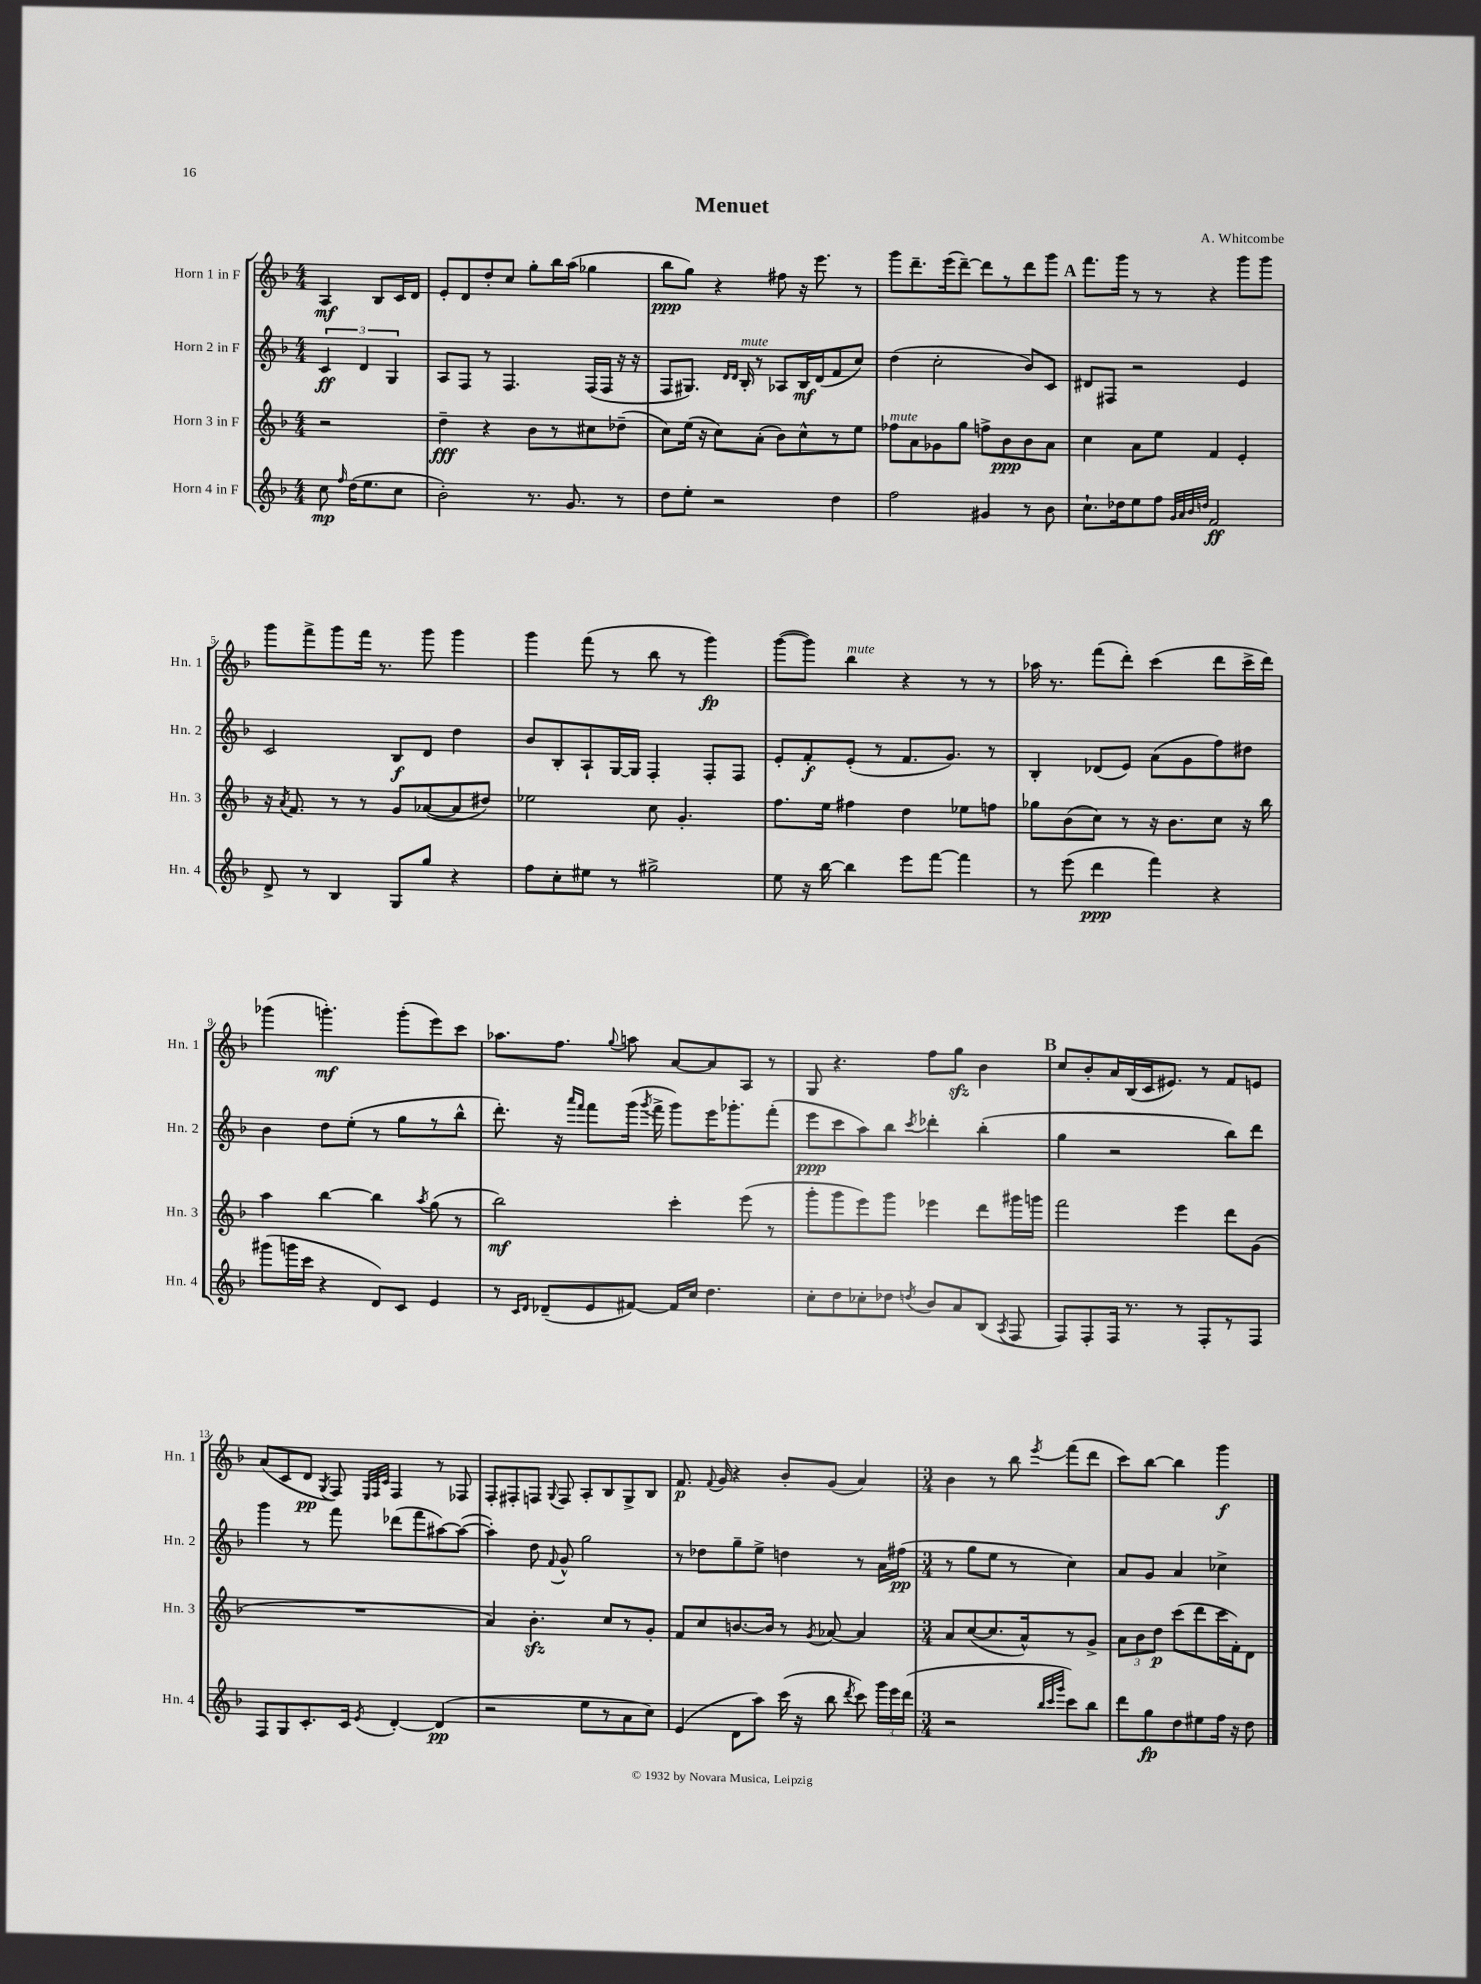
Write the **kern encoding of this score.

**kern	**dynam	**kern	**dynam	**kern	**dynam	**kern	**dynam
*part4	*part4	*part3	*part3	*part2	*part2	*part1	*part1
*staff4	*staff4	*staff3	*staff3	*staff2	*staff2	*staff1	*staff1
*I"Horn 4 in F	*	*I"Horn 3 in F	*	*I"Horn 2 in F	*	*I"Horn 1 in F	*
*I'Hn. 4	*	*I'Hn. 3	*	*I'Hn. 2	*	*I'Hn. 1	*
*clefG2	*	*clefG2	*	*clefG2	*	*clefG2	*
*k[b-]	*	*k[b-]	*	*k[b-]	*	*k[b-]	*
*M4/4	*	*M4/4	*	*M4/4	*	*M4/4	*
=	=	=	=	=	=	=	=
8cc\	mp	2r	.	6c/	ff	4A/	mf
16qqff/	.	.	.	.	.	.	.
(16dd\KL	.	.	.	.	.	.	.
.	.	.	.	6d/	.	.	.
8.ee\	.	.	.	.	.	.	.
.	.	.	.	.	.	8B-/L	.
.	.	.	.	6G/	.	.	.
8cc\J	.	.	.	.	.	16c/L	.
.	.	.	.	.	.	16d/JJ	.
=1	=1	=1	=1	=1	=1	=1	=1
2b-'\)	.	4dd~\	fff	8A/L	.	8e'/L	.
.	.	.	.	8F/J	.	8d/	.
.	.	4r	.	8r	.	8dd'/	.
.	.	.	.	4.F/	.	8cc/J	.
8.r	.	8b-\L	.	.	.	8gg'\L	.
.	.	8r	.	.	.	16bb-\L	.
8.g/	.	.	.	.	.	(16aa\JJ	.
.	.	8cc#X\	.	(16F/LL	.	4gg-X\	.
.	.	.	.	16F/JJ	.	.	.
8r	.	(8dd-X~\J	.	16r	.	.	.
.	.	.	.	16r	.	.	.
=2	=2	=2	=2	=2	=2	=2	=2
8dd\L	.	8cc\L)	.	8F/L	.	8bb-\L	ppp
8ee'\J	.	(16ee\Jk	.	8.G#X/J)	.	8gg\J)	.
.	.	16r	.	.	.	.	.
2r	.	8cc\L)	.	.	.	4r	.
.	.	.	.	16qqd/LL	.	.	.
.	.	.	.	16qqd/JJ	.	.	.
!	!	!	!	!LO:TX:a:i:t=mute	!	!	!
.	.	.	.	16B-'/	.	.	.
.	.	(8a'\J	.	8r	.	.	.
.	.	8b-\L)	.	8A-X/L	.	8ff#X\	.
.	.	8cc^^\	.	16B-/L	mf	16r	.
.	.	.	.	(16d/J	.	8.eee\	.
4dd\	.	8r	.	8f/	.	.	.
.	.	8ee\J	.	8cc/J)	.	8r	.
=3	=3	=3	=3	=3	=3	=3	=3
!	!	!LO:TX:a:i:t=mute	!	!	!	!	!
2ff\	.	8ff-X\L	.	(4dd\	.	8ggg\L	.
.	.	8a\	.	.	.	8.ddd~\	.
.	.	8g-X\	.	2cc'\	.	.	.
.	.	.	.	.	.	(16eee\k	.
.	.	8gg\J	.	.	.	[8ddd~\J)	.
4g#X/	.	8ffn^\L	.	.	.	8ddd\L]	.
.	.	8b-\	ppp	.	.	8r	.
8r	.	8b-\	.	8b-/L)	.	8ddd\	.
8b-\	.	8a\J	.	8c/J	.	8ggg\J	.
!!LO:REH:place=s1:t=A
=4	=4	=4	=4	=4	=4	=4	=4
8.cc`\L	.	4cc\	.	8d#X/L	.	8.fff\L	.
.	.	.	.	8F#X/J	.	.	.
16dd-X\k	.	.	.	.	.	16ggg\Jk	.
8ee\	.	8a\L	.	2r	.	8r	.
8ff\J	.	8ee\J	.	.	.	8r	.
32qqg/LLL	.	.	.	.	.	.	.
32qqa/	.	.	.	.	.	.	.
32qqb-/	.	.	.	.	.	.	.
32qqddn/JJJ	.	.	.	.	.	.	.
2f/	ff	4f/	.	.	.	4r	.
.	.	4e'/	.	4e/	.	8ggg\L	.
.	.	.	.	.	.	8ggg\J	.
!!LO:LB:g=z
=5	=5	=5	=5	=5	=5	=5	=5
8d^/	.	16r	.	2c/	.	8ggg\L	.
.	.	8qa/	.	.	.	.	.
.	.	8.f/	.	.	.	.	.
8r	.	.	.	.	.	8fff^\	.
4B-/	.	8r	.	.	.	8ggg\	.
.	.	8r	.	.	.	16fff\Jk	.
.	.	.	.	.	.	8.r	.
8G/L	.	8g/L	.	8B-/L	f	.	.
8gg/J	.	([8a-X/	.	8d/J	.	8ggg\	.
4r	.	8a-/]	.	4dd\	.	4ggg\	.
.	.	8dd#X/J)	.	.	.	.	.
=6	=6	=6	=6	=6	=6	=6	=6
8ff\L	.	2ee-X\	.	8b-/L	.	4ggg\	.
8cc'\	.	.	.	8B-'/	.	.	.
8ee#X\J	.	.	.	8A`/	.	(8fff\	.
8r	.	.	.	[16G/L	.	8r	.
.	.	.	.	16G/JJ]	.	.	.
2gg#X^\	.	8cc\	.	4F'/	.	8bb-\	.
.	.	4.g'/	.	.	.	8r	.
.	.	.	.	8F'/L	.	4ggg\)	fp
.	.	.	.	8F/J	.	.	.
=7	=7	=7	=7	=7	=7	=7	=7
8ee\	.	8.ff\L	.	8e'/L	.	([8ggg\L	.
16r	.	.	.	8f'/	f	8ggg\J])	.
[16bb-\	.	16ee\Jk	.	.	.	.	.
!	!	!	!	!	!	!LO:TX:a:i:t=mute	!
4bb-\]	.	4ff#X\	.	(8e'/J	.	4bb-\	.
.	.	.	.	8r	.	.	.
8eee\L	.	4dd\	.	8.f/L	.	4r	.
[8fff\J	.	.	.	.	.	.	.
.	.	.	.	8.g/J)	.	.	.
4fff\]	.	8ee-X\L	.	.	.	8r	.
.	.	8ffn\J	.	8r	.	8r	.
=8	=8	=8	=8	=8	=8	=8	=8
8r	.	8gg-X\L	.	4B-'/	.	16aa-X\	.
.	.	.	.	.	.	8.r	.
(8eee\	.	(8b-\	.	.	.	.	.
4ddd\	ppp	8cc\J)	.	(8d-X/L	.	(8fff\L	.
.	.	8r	.	8e/J)	.	8ddd'\J)	.
4fff\)	.	16r	.	(8a\L	.	(4ccc\	.
.	.	8.b-\L	.	.	.	.	.
.	.	.	.	8g\	.	.	.
4r	.	8cc\J	.	8ff\)	.	8ddd\L	.
.	.	16r	.	8dd#X\J	.	16ccc^\L	.
.	.	16bb-\	.	.	.	16ddd\JJ)	.
!!LO:LB:g=z
=9	=9	=9	=9	=9	=9	=9	=9
(8ggg#X\L	.	4aa\	.	4b-\	.	(4ggg-X\	.
16gggn\L	.	.	.	.	.	.	.
16ccc\JJ	.	.	.	.	.	.	.
4r	.	[4bb-\	.	8dd\L	.	4.gggn'\)	mf
.	.	.	.	(8ee'\J	.	.	.
8d/L)	.	4bb-\]	.	8r	.	.	.
8c/J	.	.	.	8gg\L	.	(8ggg'\L	.
.	.	8qaa/	.	.	.	.	.
4e/	.	(8gg\	.	8r	.	8eee\)	.
.	.	8r	.	8bb-^^\J	.	8ccc\J	.
=10	=10	=10	=10	=10	=10	=10	=10
8r	.	2bb-\)	mf	8.ddd'\)	.	8.aa-X\L	.
16qqc/LL	.	.	.	.	.	.	.
16qqd/JJ	.	.	.	.	.	.	.
(8d-X~/L	.	.	.	.	.	.	.
.	.	.	.	16r	.	8.ff\J	.
.	.	.	.	16qqaaa/LL	.	.	.
.	.	.	.	16qqfff/JJ	.	.	.
8e/	.	.	.	8fff\L	.	.	.
.	.	.	.	.	.	8qqgg/	.
[8f#X/J)	.	.	.	(16ggg\Jk	.	8aan\	.
.	.	.	.	8qggg/	.	.	.
.	.	.	.	16fff^\	.	.	.
16f#/LL]	.	4ccc'\	.	8ggg\L)	.	[8a/L	.
16cc/JJ	.	.	.	.	.	.	.
4.dd\	.	.	.	16eee\K	.	8a/]	.
.	.	.	.	8.ggg-X'\	.	.	.
.	.	(8eee\	.	.	.	8A/J	.
.	.	8r	.	(8fff'\J	.	8r	.
=11	=11	=11	=11	=11	=11	=11	=11
8cc'\L	.	8ggg'\L	.	8eee\L	ppp	8G/	.
8dd\	.	8ggg\	.	8ccc\	.	4.r	.
8cc-X'\	.	8eee\)	.	8aa\)	.	.	.
8dd-X\J	.	8ggg\J	.	8bb-\J	.	.	.
8qddn/	.	.	.	8qccc/	.	.	.
8b-/L	.	4eee-X\	.	4ddd-X'\	.	8ff\L	.
8a/	.	.	.	.	.	8ggzz\J	.
(8B-/J	.	8ddd\L	.	(4bb-'\	.	4b-\	.
8qA/	.	.	.	.	.	.	.
8F/	.	16ggg#X\L	.	.	.	.	.
.	.	16gggn\JJ	.	.	.	.	.
!!LO:REH:place=s1:t=B
=12	=12	=12	=12	=12	=12	=12	=12
8F/L)	.	2fff\	.	4gg\	.	8cc/L	.
8F'/	.	.	.	.	.	8b-'/	.
16F/Jk	.	.	.	2r	.	16a/L	.
8.r	.	.	.	.	.	(16B-/	.
.	.	.	.	.	.	16c/J	.
.	.	.	.	.	.	8.e#X/J)	.
8r	.	4eee\	.	.	.	.	.
8F'/L	.	.	.	.	.	8r	.
8r	.	8ddd\L	.	8bb-\L)	.	8f/L	.
8F/J	.	(8g\J	.	8ddd\J	.	8en/J	.
!!LO:LB:g=z
=13	=13	=13	=13	=13	=13	=13	=13
8F/L	.	1r	.	4ggg\	.	(8a/L	.
8G/	.	.	.	.	.	8c/	.
8.c'/	.	.	.	8r	.	8d/J	pp
.	.	.	.	.	.	8qG/	.
.	.	.	.	8fff\	.	8F/)	.
16c/Jk	.	.	.	.	.	.	.
.	.	.	.	.	.	32qqE/LLL	.
.	.	.	.	.	.	32qqF/	.
8qe/	.	.	.	.	.	32qqc/JJJ	.
[4d'/	.	.	.	(8ddd-X\L	.	4F/	.
.	.	.	.	8fff\	.	.	.
(4d/]	pp	.	.	[8aa#X\)	.	8r	.
.	.	.	.	(8aa#\J_	.	8F-X/	.
=14	=14	=14	=14	=14	=14	=14	=14
2r	.	4a/)	.	4aa#'\])	.	8F'/L	.
.	.	.	.	.	.	8F#X'/	.
.	.	4.b-zz'\	.	8dd\	.	8Fn/J	.
.	.	.	.	8qqf/	.	8qqG/	.
.	.	.	.	8g^^/	.	8F/	.
8ee\L	.	.	.	2gg\	.	8A'/L	.
8r	.	8cc/L	.	.	.	8B-/	.
8a\	.	8r	.	.	.	8G^/	.
8cc\J)	.	8g'/J	.	.	.	8B-/J	.
=15	=15	=15	=15	=15	=15	=15	=15
(4e/	.	8f/L	.	8r	.	8.f/	p
.	.	8cc/	.	8dd-X\L	.	.	.
.	.	.	.	.	.	8qqf/	.
.	.	.	.	.	.	16g/	.
8d\L	.	[8.bn/	.	8gg~\	.	4r	.
8aa\J)	.	.	.	8ee^\J	.	.	.
.	.	16b/Jk]	.	.	.	.	.
(16ccc\	.	8r	.	4ddn\	.	8b-'/L	.
16r	.	.	.	.	.	.	.
.	.	8qg/	.	.	.	.	.
8bb-\	.	[8a-X/	.	.	.	(8g/J	.
8qddd/	.	.	.	.	.	.	.
8ccc\)	.	4a-/]	.	8r	.	4a/)	.
24ggg\LL	.	.	.	16a\LL	.	.	.
24eee\	.	.	.	.	.	.	.
.	.	.	.	(16ff#X\JJ	pp	.	.
(24ddd\JJ	.	.	.	.	.	.	.
=16	=16	=16	=16	=16	=16	=16	=16
*M3/4	*	*M3/4	*	*M3/4	*	*M3/4	*
2r	.	8a/L	.	8r	.	4b-\	.
.	.	([8cc/	.	8gg\L	.	.	.
.	.	8.cc/]	.	8ee\J	.	8r	.
.	.	.	.	8r	.	8bb-\	.
.	.	16a^^/k)	.	.	.	.	.
32qqbb-/LLL	.	.	.	.	.	.	.
32qqccc/	.	.	.	.	.	.	.
32qqggg/JJJ	.	.	.	.	.	8qeee/	.
8ccc\L)	.	8r	.	4cc\)	.	(8fff\L	.
8bb-\J	.	8g^/J	.	.	.	8ddd\J	.
=17	=17	=17	=17	=17	=17	=17	=17
8ddd\L	.	12a\L	.	8a/L	.	8ccc\L)	.
.	.	12b-\	.	.	.	.	.
8gg\	fp	.	.	8g/J	.	[8bb-\J	.
.	.	12dd\J	p	.	.	.	.
8dd\	.	(8ccc\L	.	4a/	.	4bb-\]	.
8ee#X\	.	8ddd\	.	.	.	.	.
16ff\Jk	.	16ccc\L	.	4cc-X^\	.	4ggg\	f
16r	.	16f'\J)	.	.	.	.	.
8dd\	.	8d\J	.	.	.	.	.
==	==	==	==	==	==	==	==
*-	*-	*-	*-	*-	*-	*-	*-
